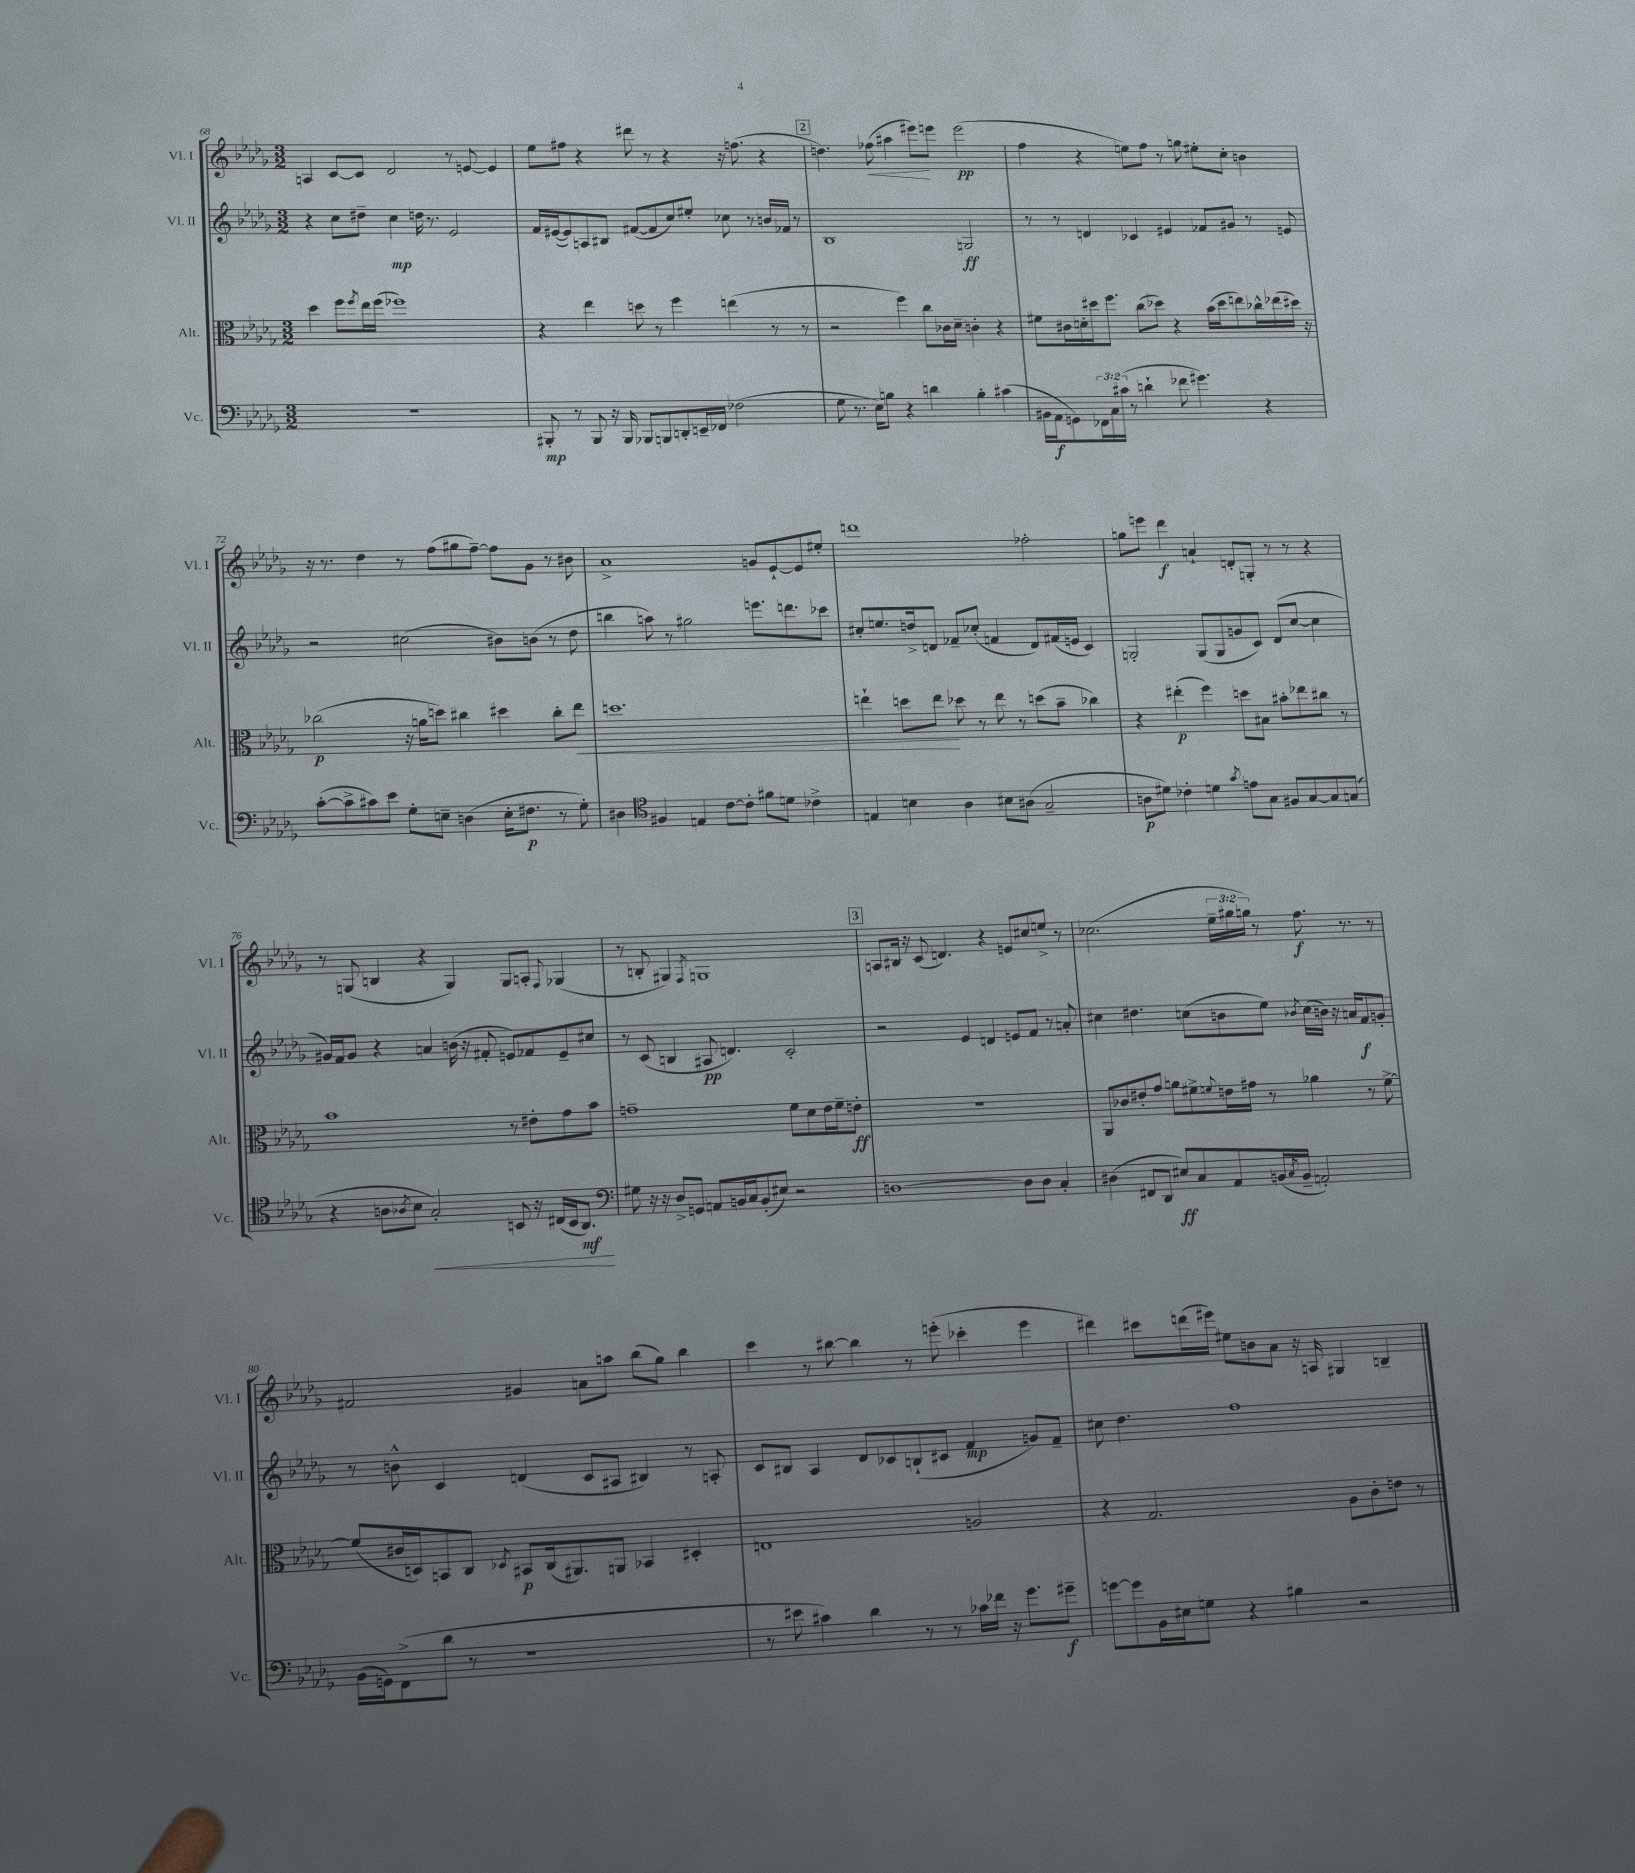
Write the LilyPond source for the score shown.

<<
\new StaffGroup <<
\new Staff = "s0" \with { instrumentName = "Vl. I" shortInstrumentName = "Vl. I" } {
    \clef treble \key des \major \numericTimeSignature \time 3/2 \override Staff.TupletNumber.text = #tuplet-number::calc-fraction-text
    a4 c'8~ c'8 des'2 r8 e'8~ e'4 |
    ees''8 fis''8 r4 dis'''8 r8 r4 r16 f''8.( r4 |
    \mark \markup { \box "2" } d''4.) fes''8\<( ais''4 eis'''8\!) e'''8 e'''2\pp( |
    f''4 r4 e''8) f''8 r8 g''8 eis''8-. c''8-. b'4 |
    r16 r8. des''4 r8 f''8( gis''8 f''8~--) f''8 ges'8 r8 bis'8 |
    aes'1-> g'8 ees'8~-! ees'8 eis''8-. |
    d'''1 fes''2-. |
    g''8 e'''8 des'''4\f a'4-! d'8-. g8-. r8 r8 r4 |
    r8 g8( b4 r4 g4) g8 a8-. \appoggiatura { f8 } ges4( |
    r8 b8-. gis4) \acciaccatura { f8 } g1 |
    \mark \markup { \box "3" } a8 bis16 r16 c'8( d'4.) r4 e'8 cis''8 e''8-> r8 |
    ces''2.( \tuplet 3/2 { ees''16-- gis''16 g''16) } r8 f''8.\f r8. r8 |
    fis'2 gis'4 a'8 a''8 bes''8( ges''8) bes''4 |
    c'''4 r8 bis''8~ bis''4 r8 e'''8-.( ces'''4-. e'''4 |
    dis'''4) cis'''8 d'''16( eis'''16) eis''8 b'8 aes'8 r16 a16 gis4 b4-- \bar "|." |
}
\new Staff = "s1" \with { instrumentName = "Vl. II" shortInstrumentName = "Vl. II" } {
    \clef treble \key des \major \numericTimeSignature \time 3/2
    r4 c''8 dis''8-- c''4\mp d''16 r8. ees'2 |
    f'16 eis'16~( eis'8) a8 bis8 fis'8~( fis'8 c''8) eis''8-. ces''8 r8 b'16 fes'16 r8 |
    \mark \markup { \box "2" } bes1 g2\ff |
    r8 r8 d'4 ces'4 eis'4 fes'8 gis'8 r8 e'8 |
    r2 cis''2( bis'8) b'8( r8 des''8 |
    b''4 a''8) r8 gis''2 e'''8. d'''8. ces'''8 |
    cis''8-. e''8. d''16-> d'8 fes'8-- ces''8-.( f'4 d'8) fis'16( e'16 c'4) |
    g2-. g8( g8 g'8 c'8) des'8( c''8~ c''4 |
    gis'16) f'16 gis'8 r4 a'4 b'16( r16 fis'8-. e'8) fes'8 e'8-- cis''8 |
    r8 c'8( b4 ais8\pp d'4.) c'2-. |
    \mark \markup { \box "3" } r2 ees'4 d'4 e'8 f'8 r8 a'8-. |
    cis''4 dis''4. c''8( b'8 ees''8) \acciaccatura { bes'8 } c''16( b'16) r16 a'16 f'8\f g'8-. |
    r8 b'8-^ c'4 d'4( c'8 ais8 bis4) r8 a8-. |
    c'8 bis8 aes4 des'8 ces'8 b8-!( cis'8 f'4\mp g'8) f'8-- |
    cis''8 des''4. f''1 \bar "|." |
}
\new Staff = "s2" \with { instrumentName = "Alt." shortInstrumentName = "Alt." } {
    \clef alto \key des \major \numericTimeSignature \time 3/2
    des''4 f''8 \acciaccatura { f''8 } ees''16 f''16( fes''1) |
    r4 ees''4 d''8 r8 f''4 e''4( r8 r8 |
    \mark \markup { \box "2" } r2 f''4) c''8 ces'16 des'16-- c'4-. r4 |
    fis'8 cis'16 d'16-. dis''16 f''8. c''8( des''8) r4 bes'16( des''16 e''8) ces''16-^ ees''16( dis''16) r16 |
    ces''2\p( r16 a'16 d''8) cis''4 dis''4 cis''8-. ees''8\< |
    d''1. |
    e''4-! d''8 e''8\! des''8 r8 e''8 r8 d''8( bes'8-- ces''4) |
    r4 eis''4-.\p( f''4) d''8 bis8 bis'8-. ees''8 cis''8 r8 |
    bes'1 r8 eis'8-. ges'8 bes'8 |
    g'1-- f'8 des'8 ees'16 f'16-- e'8-.\ff |
    \mark \markup { \box "3" } R1. |
    aes,8 ces'8 eis'8-. ges'8 a'8 fis'8-> \appoggiatura { f'8 } e'16 gis'16 r8 aes'4 r8 f'8~-> |
    f'8( cis'16 d16) b,8 c8 \acciaccatura { des8 } bis,8\p c16( ais,8.) a,8 bes,4 dis4-. |
    e1 a2 |
    r4 ges2. aes8 c'8-. e'8 r8 \bar "|." |
}
\new Staff = "s3" \with { instrumentName = "Vc." shortInstrumentName = "Vc." } {
    \clef bass \key des \major \numericTimeSignature \time 3/2 \override Staff.TupletNumber.text = #tuplet-number::calc-fraction-text
    R1. |
    bis,,8-.\mp r8 bis,,8 r16 bis,,16 bes,,8 b,,8 d,8-. e,16-- fes,16 fes2( |
    \mark \markup { \box "2" } ges8 r8. ees16) b8 r4 d'4 b4-. cis'4( |
    bis,16 aes,16\f g,8) \tuplet 3/2 { fes,16 c16 cis'16( } r8 d'4-! fes'8 gis'4.) r4 |
    c'8~-.( c'8-> cis'8) ees'8 ges8-. e8-- d4( e16-. fis8.\p r8 ges8-.) |
    dis4 \clef tenor fis4 e4 c'8~ c'8-. fis'8 d'8 ces'4-> |
    e4 b4 aes4 bis8 ais8( ges2-- |
    a8\p dis'8) ces'4-. d'4 \acciaccatura { ges'8 } e'8 ges8 fis8 ges8~ ges8 g8( |
    r4 a8 \acciaccatura { aes8 } bes8 ges2-.\<) b,8 r16 cis16( b,16 aes,8.\mf\!) |
    \clef bass gis8 r16 r16 des8-> g,8 a,8 b,16 c16 b,8-.( eis8) r2 |
    \mark \markup { \box "3" } d1~ d8 d8 c4-. |
    dis4( fis,8 des,8 eis8\ff) c8 aes,8 b,16( \acciaccatura { c8 } b,16-- a,2-.) |
    bes,16( g,16) f,8->( des'8 r8 r1 |
    r8 eis'8 cis'4) des'4 r8 r8 ces'16 fes'16 r16 ges'8. gis'8--\f |
    g'8~ g'8 bes,16 eis16 g8 r4 bis4 r2 \bar "|." |
}
>>
>>
\layout { \context { \Score currentBarNumber = #68 } }
